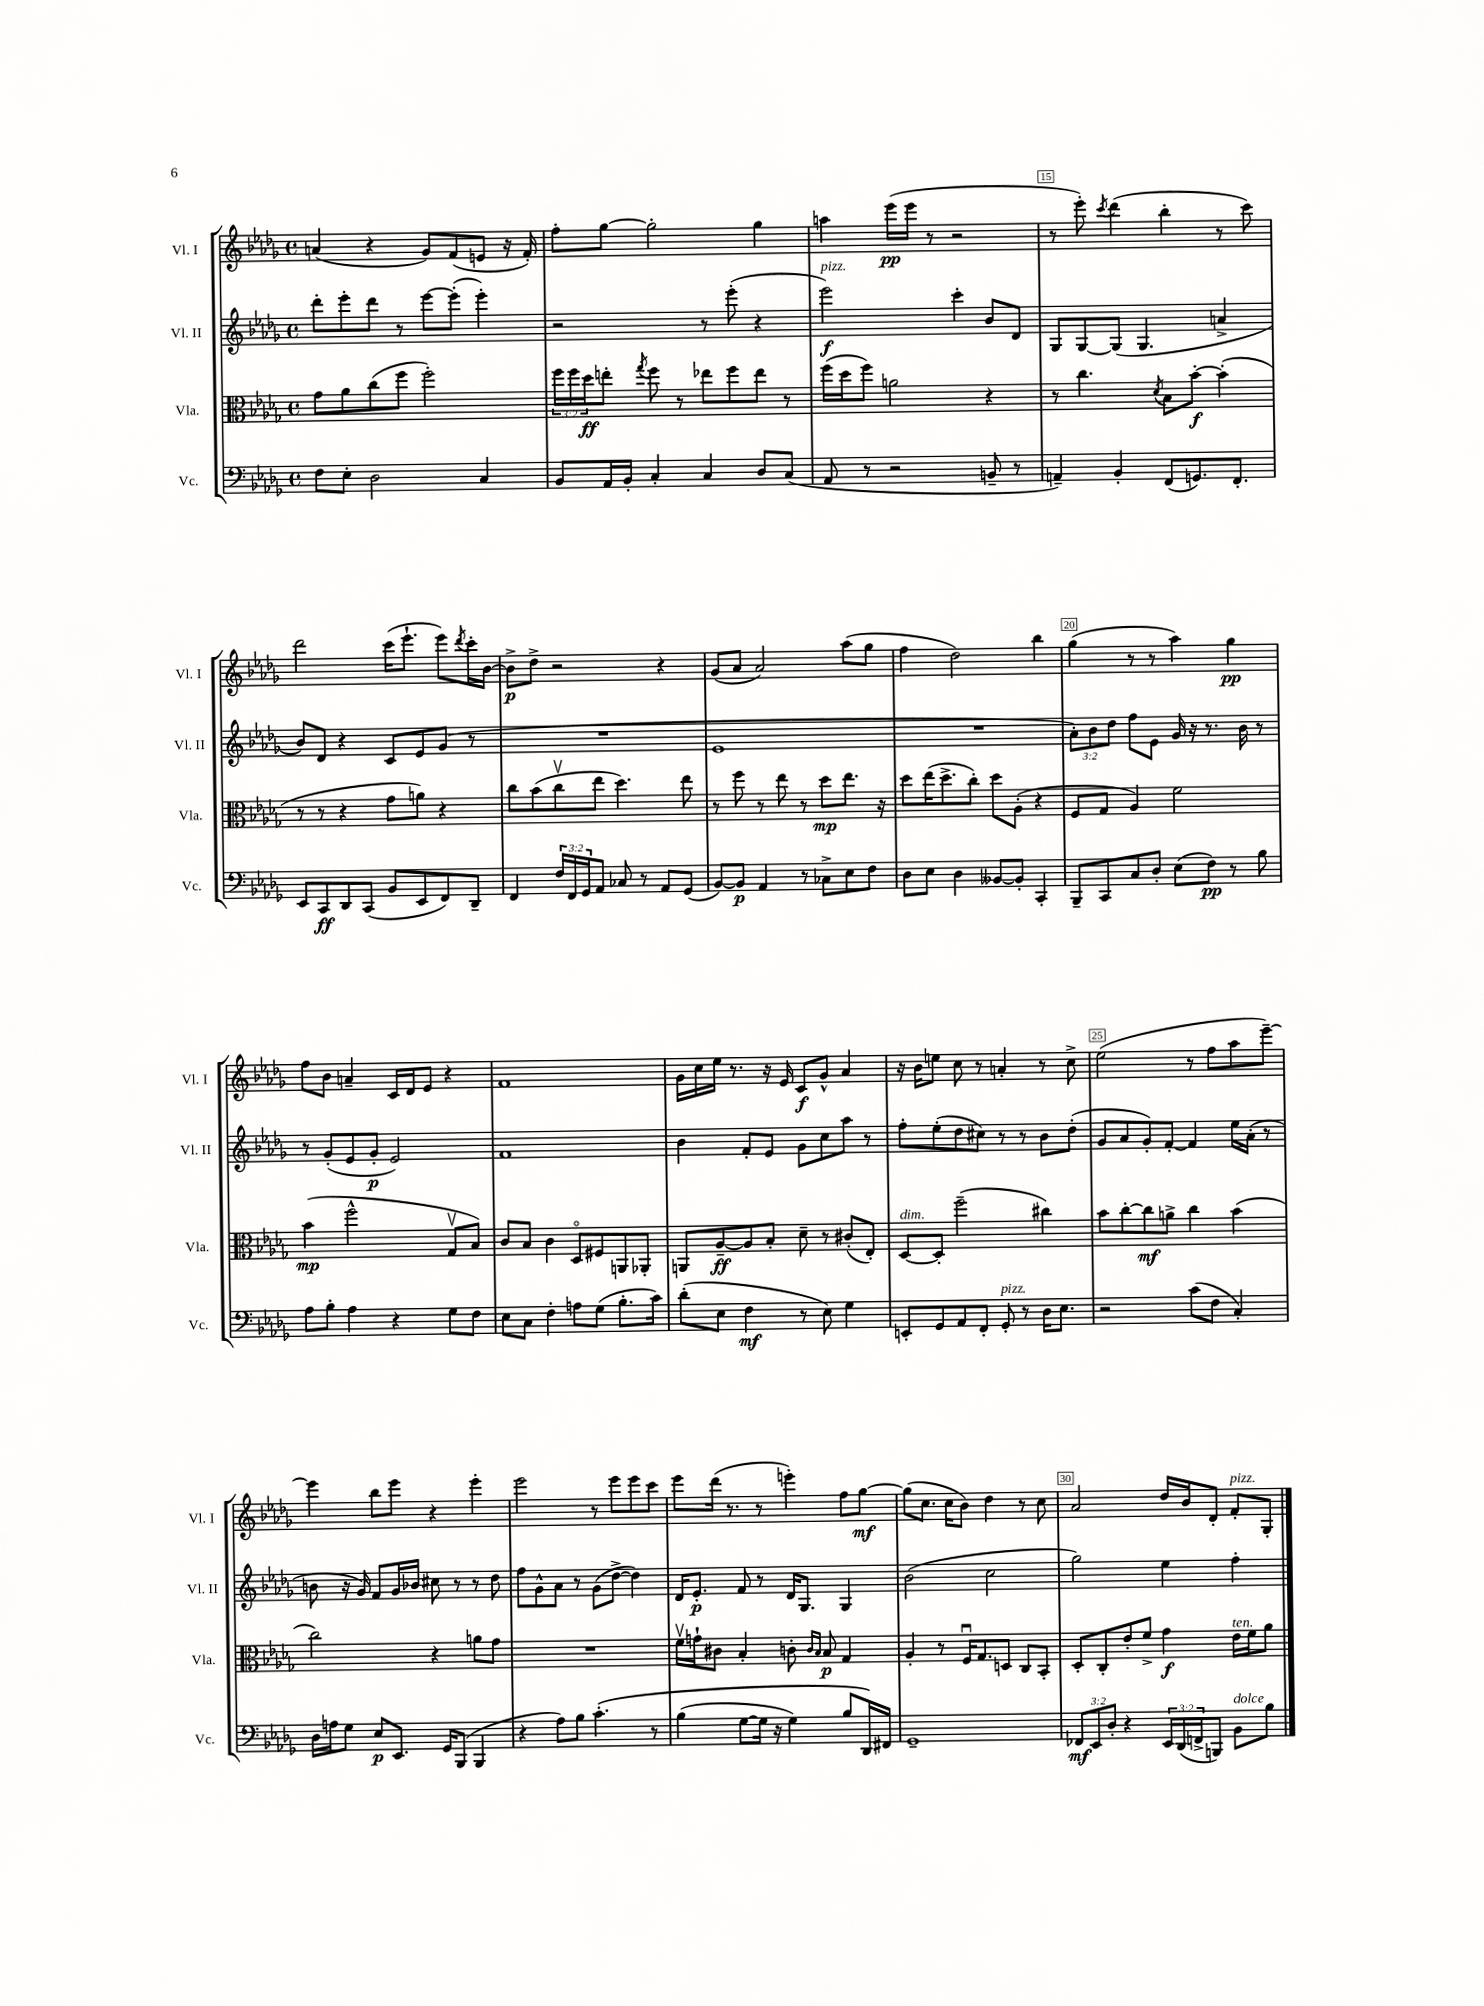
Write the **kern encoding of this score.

**kern	**kern	**kern	**kern
*staff4	*staff3	*staff2	*staff1
*clefF4	*clefC3	*clefG2	*clefG2
*k[b-e-a-d-g-]	*k[b-e-a-d-g-]	*k[b-e-a-d-g-]	*k[b-e-a-d-g-]
*M4/4	*M4/4	*M4/4	*M4/4
*met(c)	*met(c)	*met(c)	*met(c)
8F	8g-	8ddd-'	(4a
8E-'	8a-	8eee-'	.
2D-	(8cc	8ddd-	4r
.	8ff	8r	.
.	2ff')	[8eee-	8g-)
.	.	(8eee-']	(8f
4C	.	4eee-')	8e
.	.	.	16r
.	.	.	16f')
=	=	=	=
8BB-	24ff	2r	8ff'
.	24ff	.	.
.	24dd-	.	.
16AA-	8ee'	.	[8gg-
16BB-'	.	.	.
.	8qgg-	.	.
4C'	8ff	.	2gg-']
.	8r	.	.
4C	8ee-	8r	.
.	8ff	(8eee-'	.
8D-	8ee-	4r	4gg-
(8C	8r	.	.
=	=	=	=
8AA-	(16ff	2eee-)	4aa
.	16dd-	.	.
8r	8ff)	.	.
2r	2a	.	(16eee-
.	.	.	16eee-
.	.	.	8r
.	.	4ccc'	2r
8BB~	4r	8b-	.
8r	.	8d-	.
=	=	=	=
4AA~)	8r	8G-	8r
.	4.cc	[8G-	8eee-')
.	.	.	8qccc
4BB-'	.	(8G-]	(4ddd-
.	.	4.G-	.
.	8qd-	.	.
(8FF	8B-	.	4bb-'
8.GG)	[8b-'	.	.
.	(4b-']	4a^	8r
8.FF'	.	.	.
.	.	.	8ccc)
=	=	=	=
8EE-	8r	8b-)	2ddd-
8CC	8r	8d-	.
8DD-	4r	4r	.
(8CC	.	.	.
8BB-	8g-	8c	(16ccc
.	.	.	8.eee-`
8EE-	8a)	8e-	.
8FF)	4r	(8g-	8eee-)
.	.	.	8qddd-
8DD-~	.	8r	16ccc'
.	.	.	[16b-
=	=	=	=
4FF	8cc	1r	8b-^]
.	(8b-	.	8dd-^
24F	8ccv	.	2r
24FF	.	.	.
24GG-	.	.	.
8AA-	8ee-	.	.
8C-	4.dd-)	.	.
8r	.	.	.
8AA-	.	.	4r
(8GG-	8ee-	.	.
=	=	=	=
[8BB-)	8r	1e-	(8g-
8BB-]	8ff	.	8a-
4AA-	8r	.	2a-)
.	8ee-	.	.
8r	8r	.	.
8C-^	8dd-	.	.
8E-	8.ee-	.	(8aa-
8F	.	.	8gg-
.	16r	.	.
=	=	=	=
8D-	8dd-	1r	4ff
8E-	(16ee-	.	.
.	8.dd-^	.	.
4D-	.	.	2dd-)
.	8cc')	.	.
[8BB--	8dd-	.	.
8BB--']	(8A-'	.	.
4CC'	4r	.	4bb-
=	=	=	=
8BBB-~	8F	12a-')	(4gg-
.	.	12b-	.
8CC	8G-	.	.
.	.	12dd-	.
8C	4A-)	8ff	8r
8D-'	.	8e-	8r
(8E-	2f	16g-	4aa-)
.	.	16r	.
8F)	.	8.r	.
8r	.	.	4gg-
.	.	16b-	.
8B-	.	8r	.
=	=	=	=
8A-	(4b-	8r	8ff
8B-'	.	(8g-'	8b-
4A-	2ff^^	8e-	4a~
.	.	8g-'	.
4r	.	2e-)	16c
.	.	.	16d-
.	.	.	8e-
8G-	8G-v	.	4r
8F	8B-)	.	.
=	=	=	=
8E-	8c	1f	1f
8C	8B-	.	.
4F'	4c	.	.
8A	8D-o	.	.
(8G-	8F#	.	.
8.B-'	8AA	.	.
.	8AA-'	.	.
16c)	.	.	.
=	=	=	=
(8d-'	8AA	4b-	16g-
.	.	.	16cc
8E-	[8A-~	.	16ee-
.	.	.	8.r
4F	8A-]	8f'	.
.	8B-'	8e-	16r
.	.	.	16e-
8r	8d-~	8g-	8c
8E-)	8r	8cc	8g-^^
4G-	(8c#'	8aa-	4a-
.	8E-')	8r	.
=	=	=	=
8EE'	[8D-	8ff'	16r
.	.	.	16b-
8GG-	8D-']	(8ee-'	8ee
8AA-	(2ff~	8dd-	8cc
8FF'	.	8cc#)	8r
8GG-'	.	8r	4a'
8r	.	8r	.
16D-	4cc#)	8b-	8r
8.E-	.	.	.
.	.	(8dd-'	8cc^
=	=	=	=
2r	8b-	8g-	(2ee-
.	[8cc'	8a-	.
.	8cc]	8g-')	.
.	8a^	[8f'	.
(8c	4cc	4f]	8r
8F	.	.	8ff
4C')	(4b-	16ee-	8aa-
.	.	(16a-'	.
.	.	8r	[8eee-~)
=	=	=	=
16D-	2cc)	8b	4eee-]
16A	.	.	.
8G-	.	16r	.
.	.	16g-)	.
8E-	.	8f	8bb-
8.EE-	.	16g-	8eee-
.	.	16b-	.
.	4r	8cc#	4r
16GG-	.	.	.
(8BBB-	.	8r	.
4BBB-	8a	8r	4eee-'
.	8g-	8dd-	.
=	=	=	=
4r	1r	8ff	2eee-
.	.	8g-^^	.
8A-)	.	8a-	.
8B-	.	8r	.
&(4.c'	.	(8g-	8r
.	.	[8dd-^	8eee-
.	.	4dd-])	8eee-
8r	.	.	8ccc
=	=	=	=
(4B-	16fv	16d-	8eee-
.	16g`	8.e-'	.
.	8c#	.	(16ddd-
.	.	.	8.r
[8G-	4B-'	8f	.
16G-]	.	8r	8r
16r	.	.	.
4G-)	8c'	16d-	4eee')
.	.	8.G-	.
.	16qqc	.	.
.	16qqB-	.	.
.	8B-	.	.
8B-	4G-	4G-	8ff
16DD-&)	.	.	[8gg-
16FF#	.	.	.
=	=	=	=
1GG-~	4A-'	(2b-	(8gg-]
.	.	.	8.cc
.	8r	.	.
.	.	.	16cc
.	16Fu	.	8b-)
.	8.G-	.	.
.	.	2cc	4dd-
.	8D	.	.
.	8C	.	8r
.	8BB-'	.	8cc
=	=	=	=
12FF-	8D-'	2gg-)	2a-
12EE-	.	.	.
.	8C'	.	.
12D-'	.	.	.
4r	8e-'	.	.
.	8f^	.	.
24EE-	4g-	4ee-	16dd-
(24DD-	.	.	.
.	.	.	16b-
24FF^	.	.	.
8BBB)	.	.	8d-'
8BB-	16e-	4ff'	8f'
.	16f	.	.
8B-	8a-	.	8G-'
==	==	==	==
*-	*-	*-	*-
